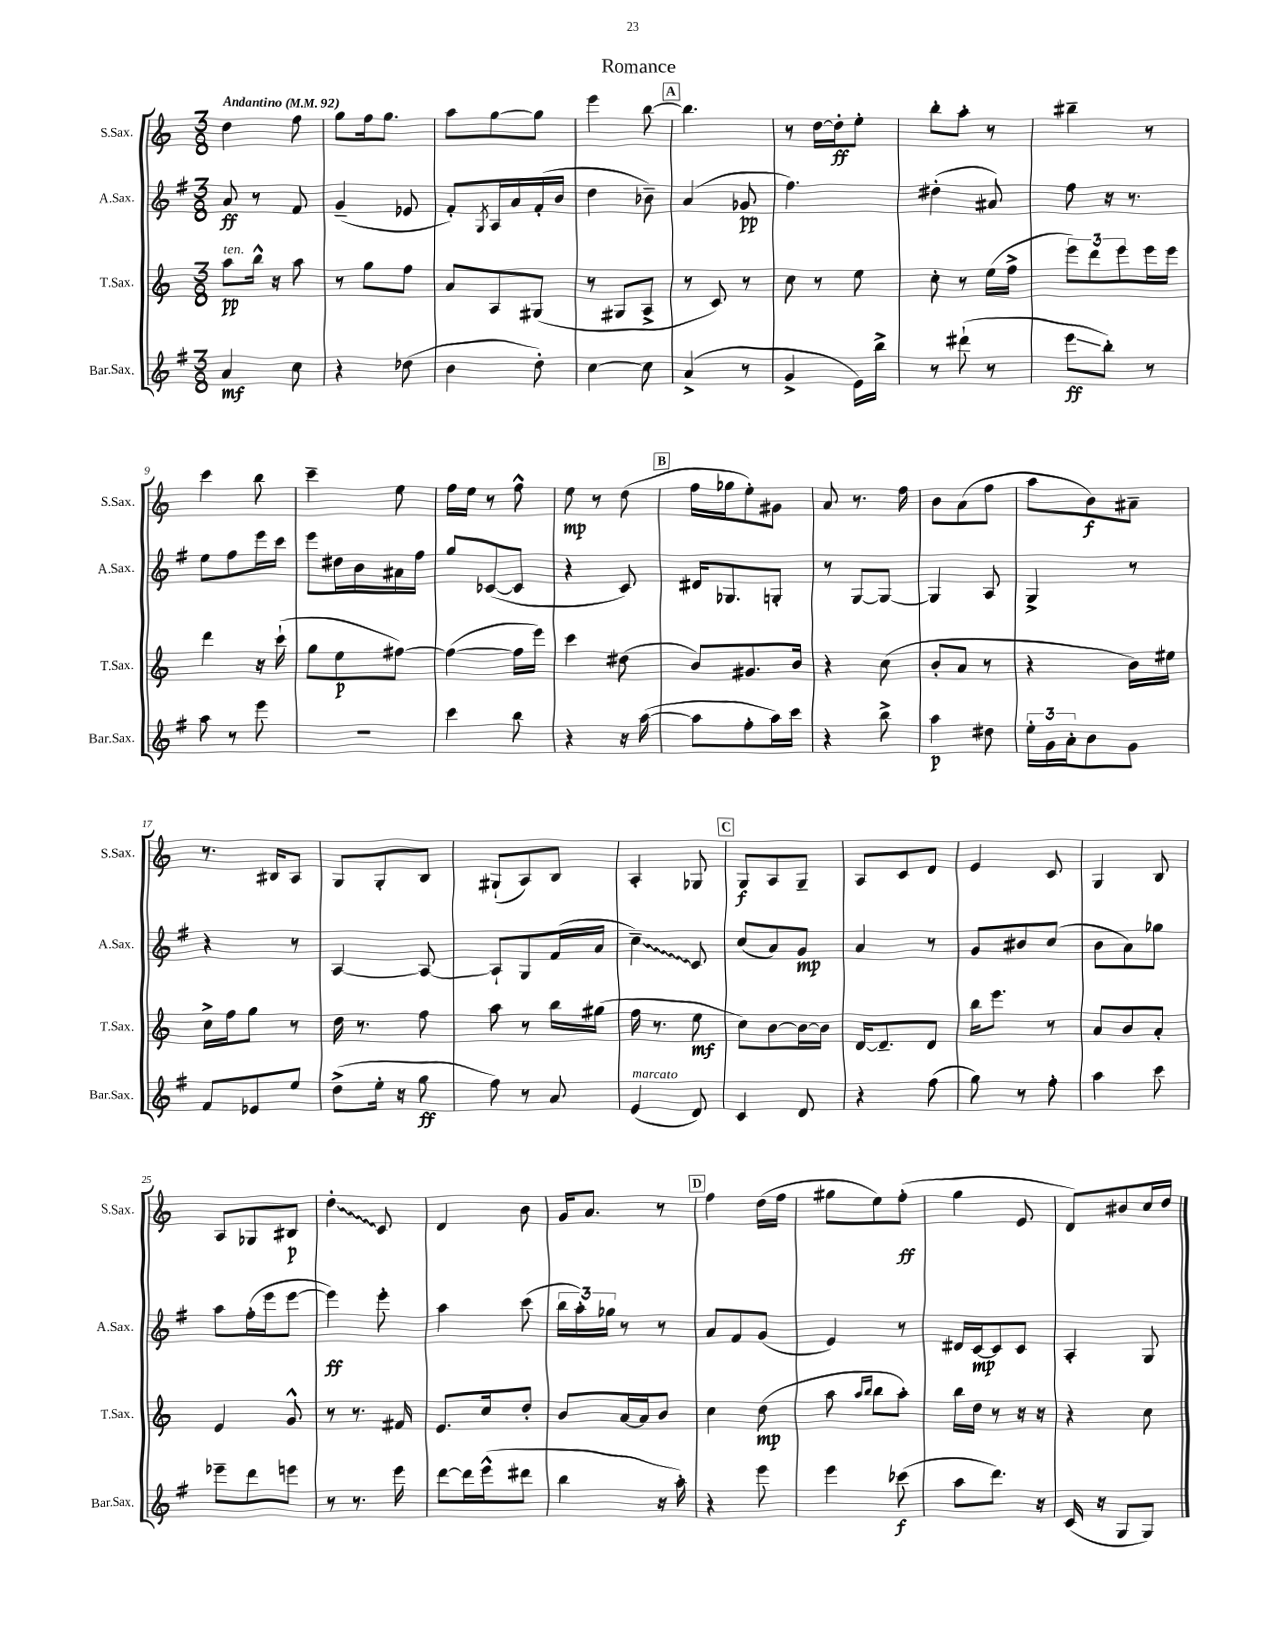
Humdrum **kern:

**kern	**kern	**kern	**kern
*staff4	*staff3	*staff2	*staff1
*clefG2	*clefG2	*clefG2	*clefG2
*k[f#]	*k[]	*k[f#]	*k[]
*M3/8	*M3/8	*M3/8	*M3/8
*MM92	*MM92	*MM92	*MM92
4a	8aa	8a	4dd
.	16bb^^	8r	.
.	16r	.	.
8cc	8aa	8f#	8ff
=	=	=	=
4r	8r	(4g~	8gg
.	8gg	.	16ff
.	.	.	8.gg
(8dd-	8ff	8e-	.
=	=	=	=
4b	8a	8f#')	8aa
.	.	8qG	.
.	8A	16A	[8gg
.	.	16a	.
8dd')	(8G#	(16f#'	8gg]
.	.	16b	.
=	=	=	=
[4cc	8r	4dd	4eee
.	8G#	.	.
8cc]	8A^	8b-~)	[8bb
=	=	=	=
(4a^	8r	(4a	4.bb]
.	8c)	.	.
8r	8r	8g-	.
=	=	=	=
4g^	8cc	4.ff#)	8r
.	8r	.	[16dd
.	.	.	16dd']
16e)	8ee	.	8ee'
16bb^	.	.	.
=	=	=	=
8r	8cc'	(4dd#'	8bb'
(8ddd#`	8r	.	8aa'
8r	(16ee	8a#)	8r
.	16ff^	.	.
=	=	=	=
8eee	12eee)	8ff#	4bb#~
.	12ddd	.	.
8bb')	.	16r	.
.	12eee	.	.
.	.	8.r	.
8r	16eee	.	8r
.	16eee	.	.
=	=	=	=
8aa	4ddd	8ee	4ccc
8r	.	8ff#	.
8eee	16r	16eee	8bb
.	(16ccc`	16ccc	.
=	=	=	=
4.r	8gg	8eee	4ccc~
.	8ee	16dd#	.
.	.	16b	.
.	[8ff#)	16a#	8ee
.	.	16ff#	.
=	=	=	=
4ccc	(4ff#_	8gg	16ff
.	.	.	16ee
.	.	([8c-	8r
8bb	16ff#]	8c-]	8ff^^
.	16eee)	.	.
=	=	=	=
4r	4ccc	4r	8ee
.	.	.	8r
16r	(8dd#	8c)	(8dd
([16aa	.	.	.
=	=	=	=
8aa]	8b)	16d#	16ff
.	.	8.G-	16gg-
8ff#'	8.g#	.	8ee')
16aa)	.	8G'	8g#
16ccc	16b	.	.
=	=	=	=
4r	4r	8r	8a
.	.	[8G	8.r
8bb^	(8cc	8G_	.
.	.	.	16ff
=	=	=	=
4aa	8b'	4G]	8b
.	8a	.	(8a
8dd#	8r	8A	8ff
=	=	=	=
24ee'	4r	4G^	8aa
24g	.	.	.
24a'	.	.	.
8b	.	.	8b)
8g	16b)	8r	8a#~
.	16ee#	.	.
=	=	=	=
8f#	16cc^	4r	8.r
.	16ff	.	.
8e-	8gg	.	.
.	.	.	16B#
8ee	8r	8r	8A
=	=	=	=
(8dd^	16dd	[4A	8G
.	8.r	.	.
16ee'	.	.	8G'
16r	.	.	.
8gg	8ff	8A_	8B
=	=	=	=
8ff#)	8aa	8A`]	(8G#`
8r	8r	8G	8A)
8a	16bb	(16f#	8B
.	(16gg#	16a	.
=	=	=	=
(4e	16ff	4cc~)	4A'
.	8.r	.	.
8d)	8ee	8c	8G-
=	=	=	=
4c	8cc)	(8cc	8G
.	[8b	8a)	8A
8d	16b_	8g	8G~
.	16b]	.	.
=	=	=	=
4r	[16d	4a	8A
.	8.d~]	.	.
.	.	.	8c
(8ff#	8d	8r	8d
=	=	=	=
8gg)	16bb	8g	4e
.	8.eee	.	.
8r	.	8b#	.
8ff#'	8r	(8cc	8c
=	=	=	=
4aa	8a	8b	4G
.	8b	8a)	.
8ccc	8a'	8gg-	8B
=	=	=	=
8eee-~	4e	8aa	8A
8ddd	.	(16ff#'	8G-
.	.	16eee	.
8eee	8g^^	[8eee	8B#
=	=	=	=
8r	8r	4eee])	4dd'
8.r	8.r	.	.
.	.	8eee'	8c
16eee	16f#	.	.
=	=	=	=
[8ddd	8.e	4aa	4d
16ddd]	.	.	.
(16eee^^	16cc	.	.
8ddd#	8dd'	(8ccc	8b
=	=	=	=
4bb	8b	24bb	16g
.	.	24aa')	.
.	.	.	8.a
.	.	24gg-	.
.	[16a	8r	.
.	16a]	.	.
16r	8b	8r	8r
16aa')	.	.	.
=	=	=	=
4r	4cc	8a	4ff
.	.	8f#	.
8eee	(8dd	(8g	(16dd
.	.	.	16ff
=	=	=	=
4eee	8aa	4e)	8gg#
.	16qqaa	.	.
.	16qqbb	.	.
.	8bb	.	8ee)
(8ccc-	8aa')	8r	(8ff'
=	=	=	=
8aa	16bb	16d#	4gg
.	16dd	[16c	.
8.ddd)	8r	8c]	.
.	16r	8c	8e
16r	16r	.	.
=	=	=	=
(16c	4r	4A'	8d)
16r	.	.	.
8G	.	.	8b#
8G)	8cc	8G	16cc
.	.	.	16dd
==	==	==	==
*-	*-	*-	*-
